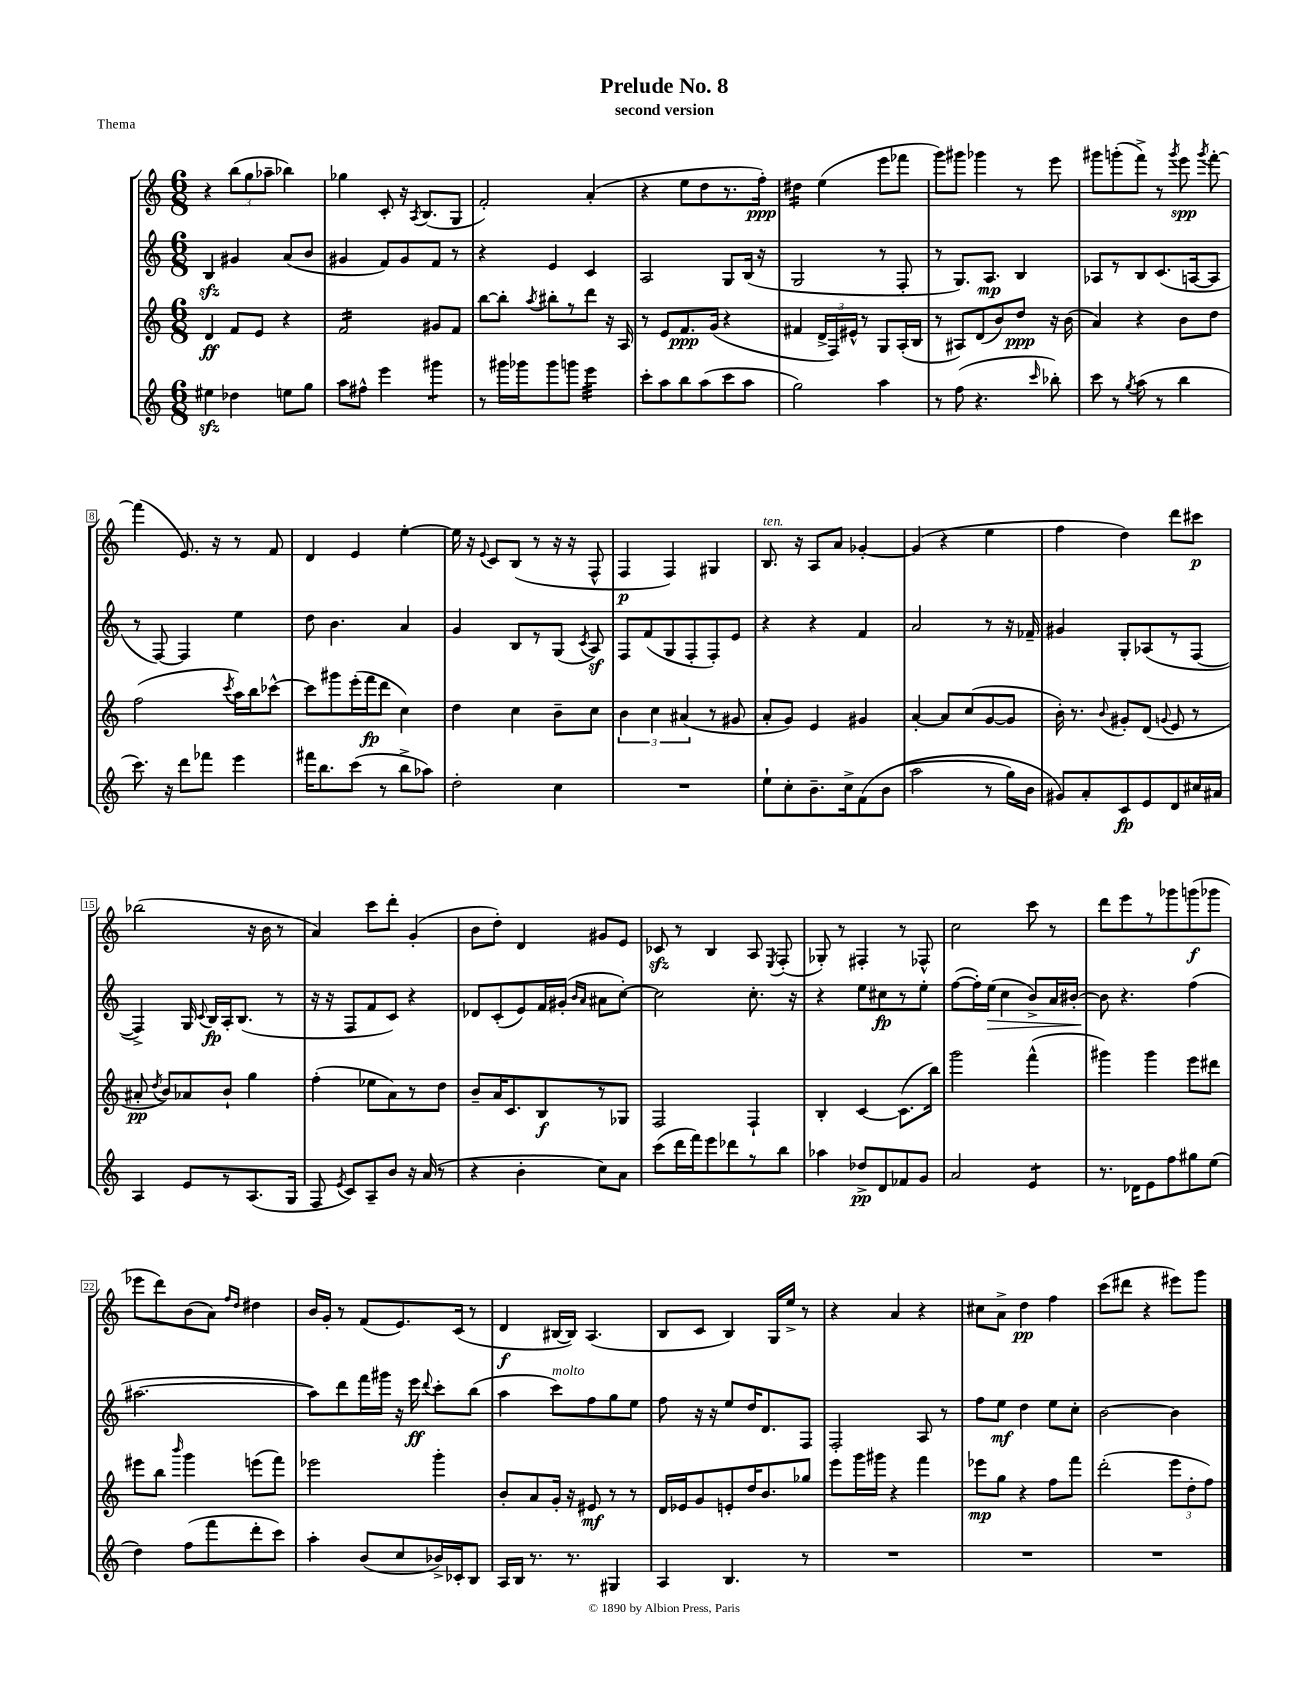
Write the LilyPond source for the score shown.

\header { title = "Prelude No. 8" subtitle = "second version" piece = "Thema" }
<<
\new StaffGroup <<
\new Staff = "s0" {
    \clef treble \key c \major \numericTimeSignature \time 6/8
    \autoBeamOff r4 \tuplet 3/2 { b''8[( g''8 aes''8]-- } bes''4) |
    ges''4 c'8-. r16 \acciaccatura { a8 } b8.[( g8] |
    f'2-.) a'4-.( |
    r4 e''8[ d''8 r8. f''16]-.\ppp) |
    dis''4:16 e''4( e'''8[ fes'''8] |
    g'''8[) gis'''8] ges'''4 r8 e'''8 |
    gis'''8[ g'''8-.( f'''8]->) r8 \acciaccatura { g'''8 } e'''8\spp \acciaccatura { g'''8 } f'''8~-. |
    f'''4( e'8.) r16 r8 f'8 |
    d'4 e'4 e''4~-. |
    e''16 r16 \appoggiatura { e'8 } c'8[ b8]( r8 r16 r16 f8-^ |
    f4\p f4) gis4 |
    b8.^\markup { \italic "ten." } r16 a8[ a'8] ges'4~-. |
    ges'4( r4 e''4 |
    f''4 d''4) d'''8[ cis'''8]\p |
    bes''2( r16 b'16 r8 |
    a'4) c'''8[ d'''8]-. g'4-.( |
    b'8[ d''8]-.) d'4 gis'8[ e'8] |
    ces'8\sfz r8 b4 a8 \acciaccatura { e8 } f8-.( |
    ges8-.) r8 fis4-. r8 fes8-^ |
    c''2 c'''8 r8 |
    d'''8[ e'''8 r8 ges'''8 g'''8\f( ges'''8] |
    ees'''8[ d'''8) b'8( a'8]) \grace { f''16[ d''16] } dis''4 |
    b'16[ g'16]-. r8 f'8[( e'8.) c'16]( r8 |
    d'4\f bis16[~ bis16]) a4.( |
    b8[ c'8] b4) g16[ e''16]-> r8 |
    r4 a'4 r4 |
    cis''8[ a'8]-> d''4\pp f''4 |
    c'''8[( dis'''8] r4 eis'''8[) g'''8] \bar "|." |
}
\new Staff = "s1" {
    \clef treble \key c \major \numericTimeSignature \time 6/8
    \autoBeamOff b4\sfz gis'4 a'8[( b'8] |
    gis'4 f'8[) gis'8 f'8] r8 |
    r4 e'4 c'4 |
    a2 g8[ b16]( r16 |
    g2 r8 f8-. |
    r8 g8.[) a8.]\mp b4 |
    aes8[ r8 b8 c'8.( a16~ a8] |
    r8 f8~) f4 e''4 |
    d''8 b'4. a'4 |
    g'4 b8[ r8 g8]( \acciaccatura { c'8 } a8\sf) |
    f8[ f'8( g8 f8-. f8-.) e'8] |
    r4 r4 f'4 |
    a'2 r8 r16 fes'16-- |
    gis'4 g8[-. aes8( r8 f8]~ |
    f4->) g16 \appoggiatura { c'8 } b16[\fp a16-. b8.]( r8 |
    r16 r16 f8[ f'8 c'8]) r4 |
    des'8[ c'8-.( e'8) f'16 gis'16]-.( \grace { b'16[ a'16] } ais'8[ c''8]~-.) |
    c''2 c''8.-. r16 |
    r4 e''8[ cis''8\fp r8 e''8]-. |
    f''8[~( f''16-.) e''16]\>( c''4 b'8[->) a'16 bis'16]~-. |
    bis'8\! r4. f''4( |
    ais''2.~ |
    ais''8[) d'''8 f'''16 gis'''16] r16 e'''16\ff \appoggiatura { d'''8 } c'''8[-. b''8]( |
    a''4 c'''8[^\markup { \italic "molto" }) f''8 g''8 e''8] |
    f''8 r16 r16 e''8[ d''16 d'8. f8] |
    f2-. a8 r8 |
    f''8[ e''8]\mf d''4 e''8[ c''8]-. |
    b'2~ b'4 \bar "|." |
}
\new Staff = "s2" {
    \clef treble \key c \major \numericTimeSignature \time 6/8
    \autoBeamOff d'4\ff f'8[ e'8] r4 |
    f'2:16 gis'8[ f'8] |
    b''8[~ b''8]-. \acciaccatura { a''8 } bis''8[-. r8 d'''8] r16 a16 |
    r8 e'8[ f'8.\ppp g'16]( r4 |
    fis'4 \tuplet 3/2 { d'16[-> f16) eis'16]-^ } r8 g8[ a16-.( b16] |
    r8 ais8[) d'8( b'8) d''8]\ppp r16 b'16( |
    a'4) r4 b'8[ d''8] |
    f''2( \acciaccatura { c'''8 } a''16[) b''16 ces'''8]~-^ |
    ces'''8[ gis'''8 e'''16-.( f'''16\fp d'''8] c''4) |
    d''4 c''4 b'8[-- c''8] |
    \tuplet 3/2 { b'4 c''4 ais'4( } r8 gis'8 |
    a'8[-. g'8]) e'4 gis'4 |
    a'4~-. a'8[ c''8( g'8~ g'8] |
    b'16-.) r8. \appoggiatura { b'8 } gis'8[-. d'8]( \appoggiatura { g'8 } e'8 r8 |
    ais'8-.\pp \acciaccatura { d''8 } b'8[) aes'8 b'8]-! g''4 |
    f''4-.( ees''8[ a'8) r8 d''8] |
    b'8[-- a'16 c'8. b8\f r8 ges8] |
    f2 f4-! |
    b4-. c'4~ c'8.[( b''16]) |
    g'''2 f'''4-^( |
    gis'''4) gis'''4 e'''8[ dis'''8] |
    eis'''8[ b''8] \grace { b'''16 } g'''4 e'''8[( f'''8]) |
    ees'''2 g'''4-. |
    b'8[-. a'8 g'16]-. r16 eis'8\mf r8 r8 |
    d'16[ ees'16 g'8 e'8-. d''16 b'8. ges''8] |
    e'''8[ g'''16 gis'''16] r4 f'''4 |
    ees'''8[\mp g''8] r4 f''8[ f'''8] |
    d'''2-.( \tuplet 3/2 { e'''8[ d''8-. f''8]) } \bar "|." |
}
\new Staff = "s3" {
    \clef treble \key c \major \numericTimeSignature \time 6/8
    \autoBeamOff eis''4\sfz des''4 e''8[ g''8] |
    a''8[ fis''8]-^ e'''4 gis'''4:8 |
    r8 gis'''16[ ges'''16 ges'''8 g'''8] e'''4:32 |
    c'''8[-. a''8 b''8 a''8( c'''8 a''8] |
    g''2) a''4 |
    r8 f''8( r4. \grace { c'''16 } bes''8-.) |
    c'''8 r8 \acciaccatura { g''8 } a''8( r8 b''4 |
    c'''8.) r16 d'''8[ fes'''8] e'''4 |
    fis'''16[ b''8. c'''8]( r8 b''8[-> aes''8]) |
    d''2-. c''4 |
    R2. |
    e''8[-! c''8-. b'8.-- c''16-> f'8\( b'8]( |
    a''2 r8 g''16[) b'16] |
    gis'8[\) a'8-. c'8\fp e'8 d'8 cis''16 ais'16] |
    a4 e'8[ r8 a8.( g16] |
    f8 \acciaccatura { e'8 } c'8[) a8-- b'8] r16 a'16( r8 |
    r4 b'4-. c''8[) a'8] |
    c'''8[( d'''16 f'''16) e'''8 des'''8 r8 b''8] |
    aes''4 des''8[->\pp d'8 fes'8 g'8] |
    a'2 e'4:8 |
    r8. des'16[ e'8 f''8 gis''8 e''8]( |
    d''4) f''8[( f'''8 d'''8-. c'''8]) |
    a''4-. b'8[( c''8 bes'16->) ces'16-. b8] |
    a16[ b16] r8. r8. gis4 |
    a4 b4. r8 |
    R2. |
    R2. |
    R2. \bar "|." |
}
>>
>>
\layout { \context { \Score \override BarNumber.stencil = #(make-stencil-boxer 0.1 0.3 ly:text-interface::print) } }
